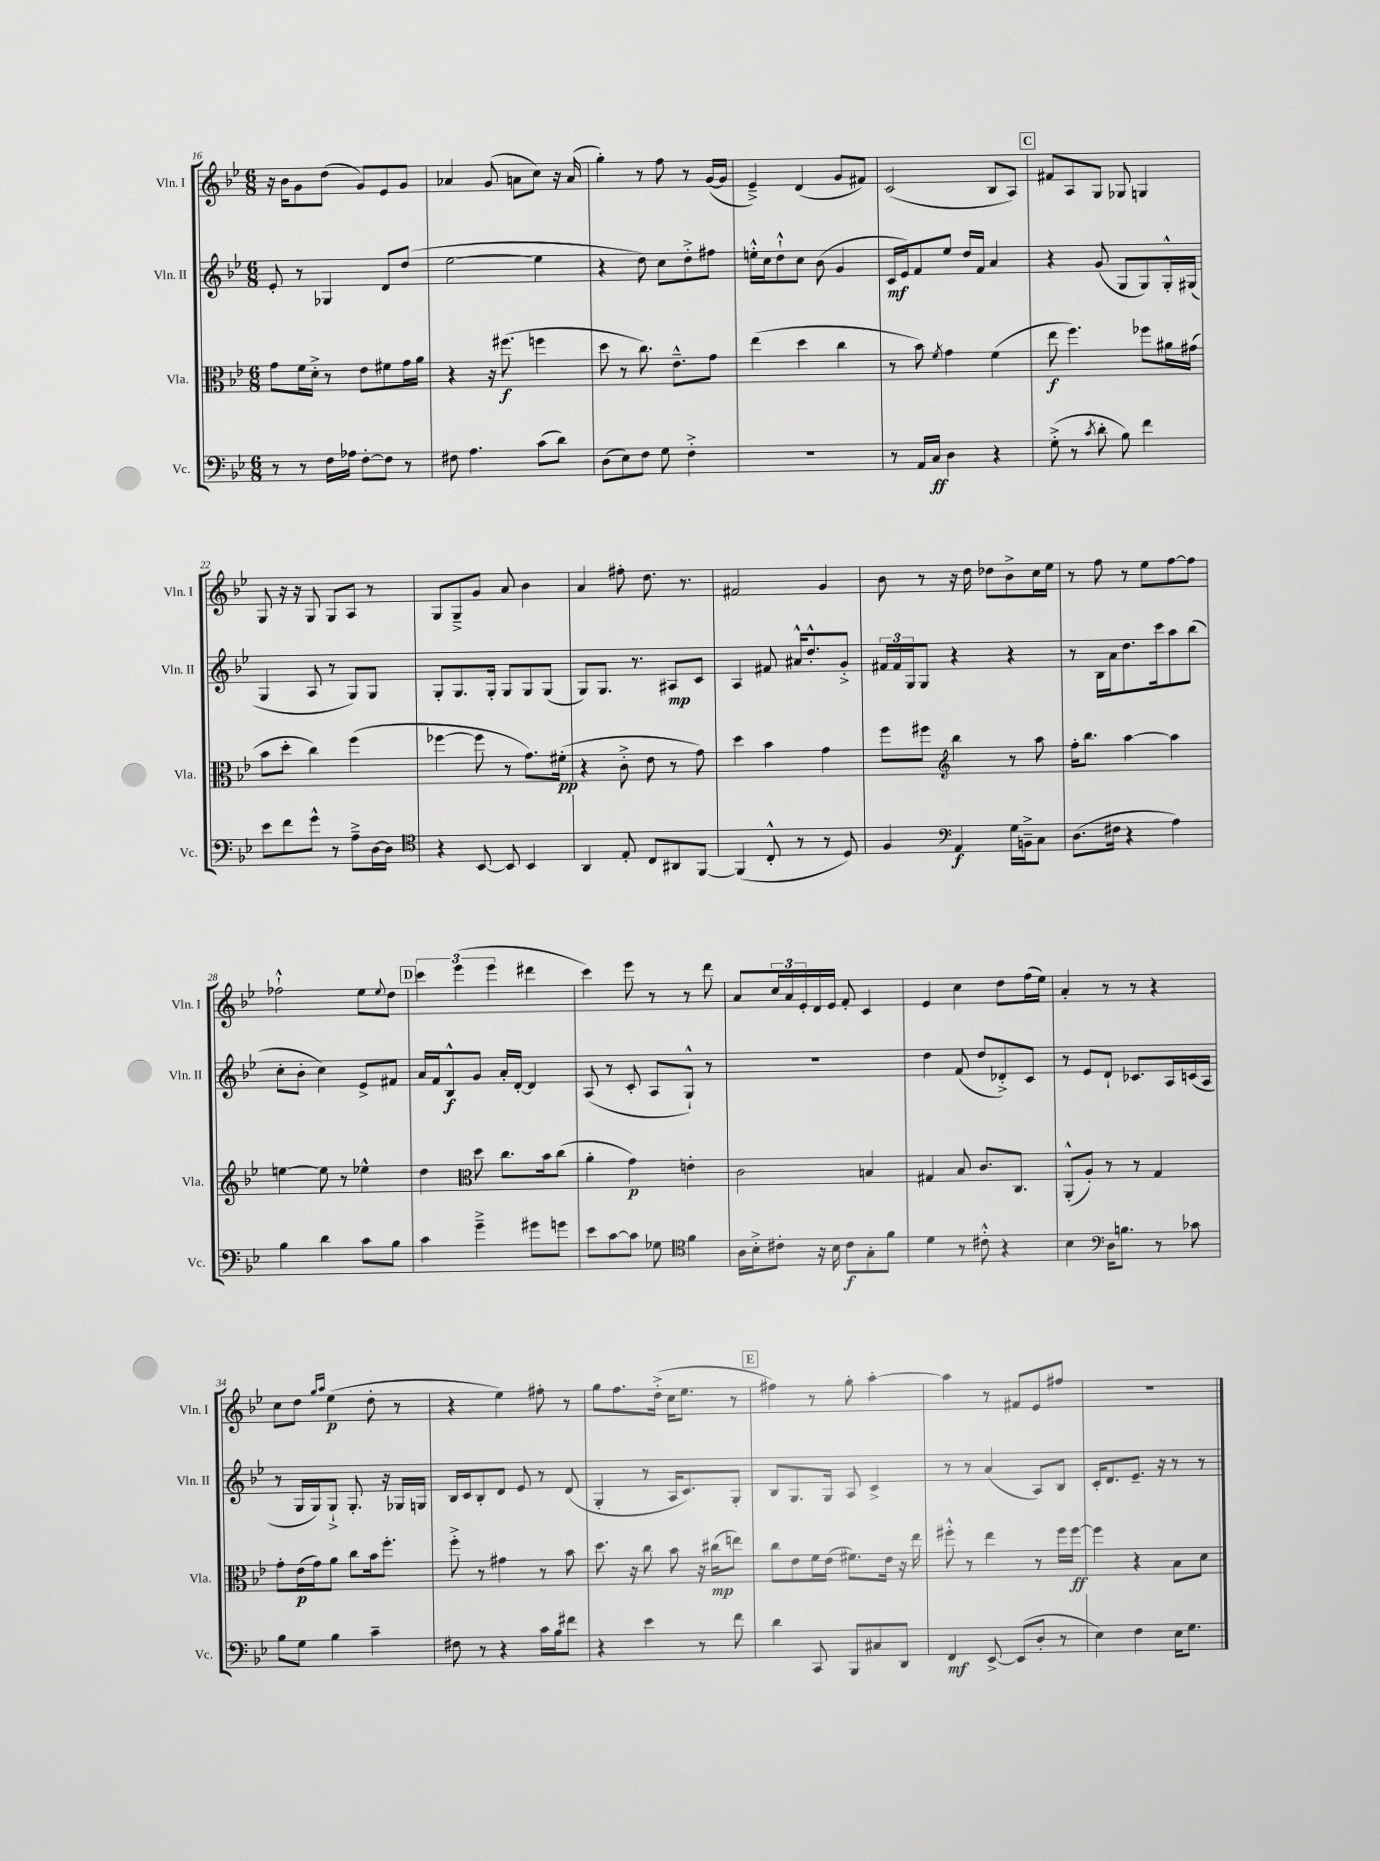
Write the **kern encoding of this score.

**kern	**kern	**kern	**kern
*staff4	*staff3	*staff2	*staff1
*clefF4	*clefC3	*clefG2	*clefG2
*k[b-e-]	*k[b-e-]	*k[b-e-]	*k[b-e-]
*M6/8	*M6/8	*M6/8	*M6/8
8r	8g	8e-'	16r
.	.	.	16b-
8r	16f	8r	8g
.	16d'^	.	.
16F	8r	4G-	(8dd
16A-	.	.	.
[8F'	8e-	.	8g)
8F]	8f#	8d	8e-
8r	16g	(8dd	8g
.	16a	.	.
=	=	=	=
8F#	4r	[2ee-	4a-
4.A	.	.	.
.	16r	.	(8g
.	(8.ff#	.	.
.	.	.	8a
(8c	4ff	4ee-]	8cc)
8d)	.	.	16r
.	.	.	(16a
=	=	=	=
(8D	8dd	4r	4gg')
8E-)	8r	.	.
8F	8.cc)	8dd)	8r
8G	.	8cc	8ff
.	8.e-~^^	.	.
4F'^	.	8dd'^	8r
.	8g	8ff#	([16g
.	.	.	16g]
=	=	=	=
2.r	(4ee-	16ee'^^	4e-~^)
.	.	16cc	.
.	.	8dd`^^	.
.	4dd	8cc	(4d
.	.	(8b-	.
.	4cc	4g	8g
.	.	.	8f#)
=	=	=	=
8r	8r	16c	(2c
.	.	16e-)	.
16AA	8b-)	8f	.
16C	.	.	.
.	8qf	.	.
4D	4g	8ee-	.
.	.	16dd	.
.	.	16f	.
4r	(4f	4a	8B-
.	.	.	8A)
=	=	=	=
(8G'^	8ee-	4r	8f#
8r	4.ff)	.	8A
8qc	.	.	.
8d'	.	(8g	8G
8B-)	.	8G	8G-
4f	8ff-	8G)	4G
.	16a#	16G'^^	.
.	(16g#	(16G#	.
=	=	=	=
8e-	8b-	4G	8G
8f	8dd'	.	16r
.	.	.	16r
8g^^	4cc)	8A	8G
8r	.	8r	8G
8A~^	(4ff	8G)	8A
[16D	.	8G	8r
16D]	.	.	.
=	=	=	=
*clefC4	*	*	*
4r	[4ff-	8G'	8G
.	.	8.G	8G~^
[8BB-	8ff-]	.	8g
.	.	16G'	.
8BB-]	8r	8G	8a
4BB-	8.g)	8G	4b-
.	.	(8G	.
.	(16f#'	.	.
=	=	=	=
4AA	4r	8G)	4a
.	.	8.G	.
8E-'	8c'^	.	8ff#'
.	.	8.r	.
8C	8e-	.	8.dd
8AA#	8r	8A#	.
.	.	.	8.r
[8FF	8g)	8c	.
=	=	=	=
(4FF]	4dd	4A	2f#
8C'^^	4b-	8f#	.
8r	.	16a#^^	.
.	.	8.dd'^^	.
8r	4g	.	4g
8D)	.	8g'^	.
=	=	=	=
4F	8ff	24f#	8b-
.	.	24f#	.
.	.	24G	.
.	8ff#	8G	8r
*clefF4	*clefG2	*	*
4AA	4bb-	4r	16r
.	.	.	16dd
.	.	.	8dd-
16G	8r	4r	8b-^
16BB~^	.	.	.
8C	8aa	.	16cc
.	.	.	16ee-
=	=	=	=
(8.D	16ff'	8r	8r
.	8.bb-	.	.
.	.	16B-	8ff
16F#	.	16a	.
4r	[4aa	8.dd	8r
.	.	.	8ee-
.	.	16ccc	.
4A)	4aa]	8aa	[8ff
.	.	(8bb-	8ff]
=	=	=	=
4B-	[4ee	8cc'	2ff-`^^
.	.	8b-'	.
4d	8ee]	4cc)	.
.	8r	.	.
8c	4ee-^^	8e-^	8ee-
.	.	.	8qqee-
8B-	.	8f#	8dd
=	=	=	=
4c	4dd	16a	6ccc
.	.	16f	.
.	.	8B-^^	.
.	.	.	(6eee-
*	*clefC3	*	*
4g~^	8dd	8g	.
.	.	.	6eee-
.	8.cc	16a'	.
.	.	[16d'	.
8g#	.	4d]	4ddd#
.	16b-	.	.
8g	(8cc	.	.
=	=	=	=
8e-	4a'	(8A	4ccc)
[8c	.	8r	.
8c]	4g)	8c'	8eee-
8G-	.	8A	8r
*clefC4	*	*	*
4f	4e'	8G`^^)	8r
.	.	8r	8ddd
=	=	=	=
16A	2c	2.r	8a
16B-'^	.	.	.
8c#'	.	.	24cc
.	.	.	24a
.	.	.	24e-'
16r	.	.	16d
16B-	.	.	16e-
8c#	.	.	8f'
8G'	4B	.	4c
8f	.	.	.
=	=	=	=
4d	4G#	4dd	4e-
8r	8B-	(8f	4cc
8c#'^^	8.c	8dd	.
4r	.	8d-'^)	8dd
.	8.C	.	.
.	.	8c	(16ff
.	.	.	16ee-)
=	=	=	=
4B-	(8AA'^^	8r	4a'
.	8A')	8e-	.
*clefF4	*	*	*
16D	8r	8d`	8r
8.B	.	.	.
.	8r	8.c-	8r
8r	4G	.	4r
.	.	16A	.
8c-	.	(16c	.
.	.	16A	.
=	=	=	=
8B-	8g'	8r	8cc
8G	(16e-	16G	8dd
.	16g)	16G)	.
.	.	.	16qqgg
.	.	.	16qqaa
4B-	8a	8G`^	(4ee-
.	8cc	8.G'	.
4c~	16b-	.	8dd'
.	8.ff'	16r	.
.	.	16G-	8r
.	.	16G	.
=	=	=	=
8F#	8ff'^	16B-	4r
.	.	16c	.
8r	8r	8B-'	.
4r	4g#	8d	4ee-)
.	.	8e-	.
16c	8r	8r	8ff#'
16B-	.	.	.
8f#	8b-	(8d	8r
=	=	=	=
4r	8.dd	4G'	8gg
.	.	.	8.ff
.	16r	.	.
4e-	8cc	8r	.
.	.	.	(16dd'^
.	8b-	16A	16cc
.	.	8.c)	8.ee-
8r	16r	.	.
.	(16cc#	.	.
8f	8ee)	8G'	8r
=	=	=	=
4d	8cc	8B-	4ff#)
.	8e-	8.G	.
8CC	16f	.	8r
.	(16e-	16G	.
8BBB-	8.f#)	8A	8gg'
8C#	.	4c^	[4aa'
.	16e-	.	.
8DD	16r	.	.
.	16ee-	.	.
=	=	=	=
4FF	8ff#'^^	8r	4aa]
.	8r	8r	.
[8EE-^	4ee-	(4a	8r
(8EE-]	.	.	8f#
8D'	8r	8A)	8e-
8r	16ff#	8B-	8ff#
.	[16ff#	.	.
=	=	=	=
4E-)	4ff#]	16c'	2.r
.	.	8.d	.
4F	4r	8.e-~	.
.	.	16r	.
16E-	8B-	8r	.
8.G	.	.	.
.	8d	8r	.
==	==	==	==
*-	*-	*-	*-
